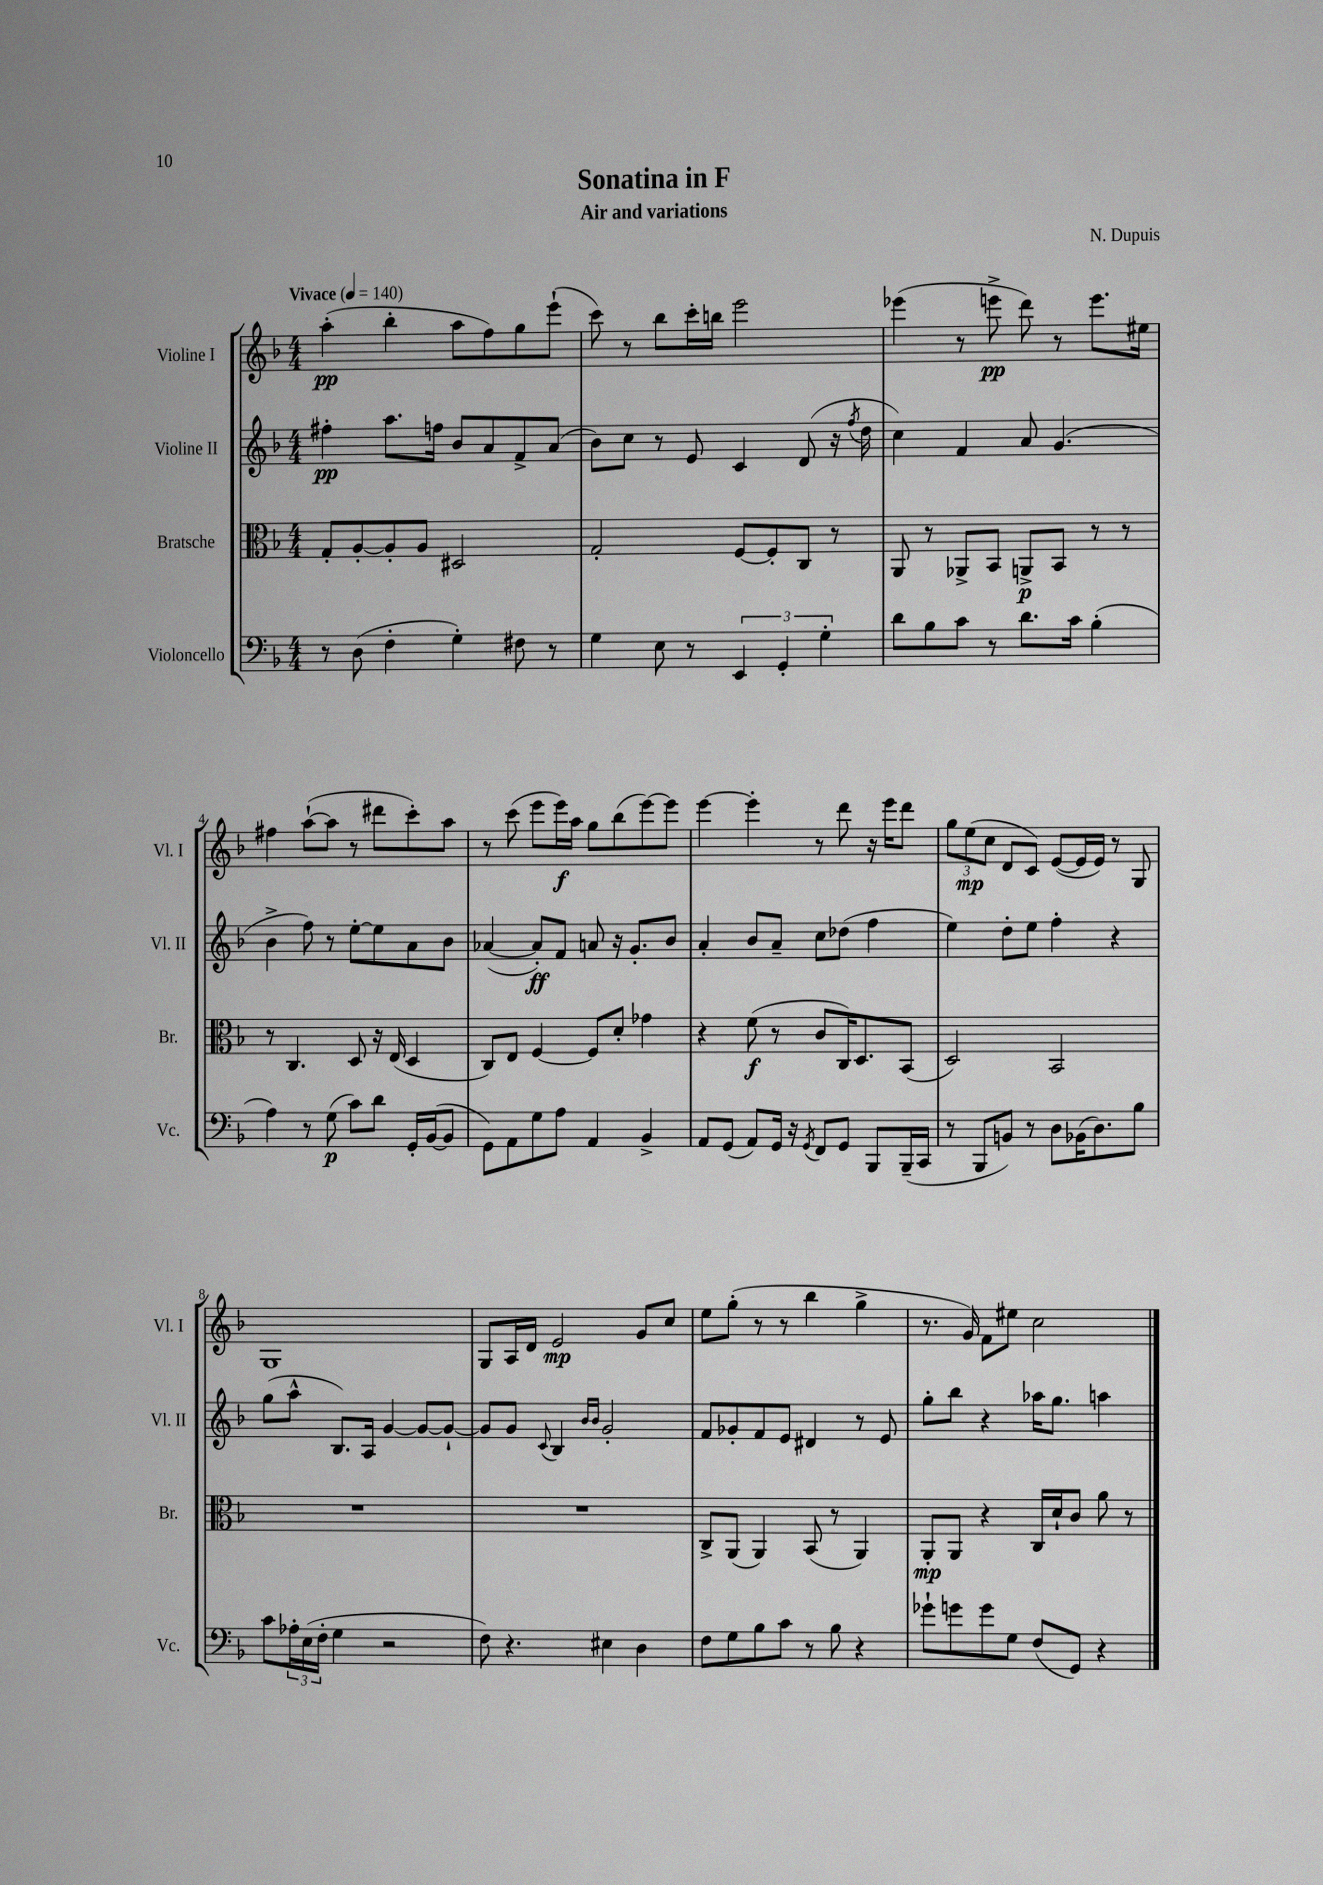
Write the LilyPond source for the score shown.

\header { title = "Sonatina in F" composer = "N. Dupuis" subtitle = "Air and variations" }
<<
\new StaffGroup <<
\new Staff = "s0" \with { instrumentName = "Violine I" shortInstrumentName = "Vl. I" } {
    \clef treble \key f \major \numericTimeSignature \time 4/4 \tempo "Vivace" 4 = 140
    a''4-.\pp( bes''4-. a''8 f''8) g''8 e'''8-!( |
    c'''8) r8 bes''8 c'''16-. b''16 e'''2 |
    ees'''4( r8 e'''8->\pp d'''8) r8 e'''8. eis''16 |
    fis''4 a''8~-!( a''8 r8 dis'''8 c'''8-.) a''8 |
    r8 c'''8( e'''8 e'''16\f) a''16 g''8 bes''8( e'''8~) e'''8 |
    e'''4~ e'''4-. r8 d'''8 r16 e'''16 d'''8 |
    \tuplet 3/2 { g''8 e''8\mp( c''8 } d'8 c'8) e'8~( e'16 e'16) r8 g8 |
    g1 |
    g8 a16 d'16 e'2\mp g'8 c''8 |
    e''8 g''8-.( r8 r8 bes''4 g''4-> |
    r8. g'16) f'8 eis''8 c''2 \bar "|." |
}
\new Staff = "s1" \with { instrumentName = "Violine II" shortInstrumentName = "Vl. II" } {
    \clef treble \key f \major \numericTimeSignature \time 4/4
    fis''4-.\pp a''8. f''16 bes'8 a'8 f'8-> a'8( |
    bes'8) c''8 r8 e'8 c'4 d'8( r16 \acciaccatura { f''8 } d''16 |
    c''4) f'4 a'8 g'4.( |
    bes'4-> f''8) r8 e''8~-. e''8 a'8 bes'8 |
    aes'4~( aes'8-.\ff) f'8 a'8 r16 g'8.-. bes'8 |
    a'4-. bes'8 a'8-- c''8 des''8( f''4 |
    e''4) d''8-. e''8 f''4-. r4 |
    g''8( a''8-^ bes8.) a16 g'4~ g'8~ g'8~-! |
    g'8 g'8 \appoggiatura { c'8 } bes4 \grace { bes'16 bes'16 } g'2-. |
    f'8 ges'8-. f'8 e'8 dis'4 r8 e'8 |
    g''8-. bes''8 r4 aes''16 g''8. a''4 \bar "|." |
}
\new Staff = "s2" \with { instrumentName = "Bratsche" shortInstrumentName = "Br." } {
    \clef alto \key f \major \numericTimeSignature \time 4/4
    g8-. a8~-. a8-. a8 dis2 |
    g2-. f8~ f8-. c8 r8 |
    a,8 r8 aes,8-> bes,8 a,8->\p bes,8 r8 r8 |
    r8 c4. d8 r16 e16( d4 |
    c8) e8 f4~ f8 d'8-. ges'4 |
    r4 f'8\f( r8 c'8 c16) d8. bes,8( |
    d2) bes,2 |
    R1 |
    R1 |
    c8-> a,8( a,4) bes,8( r8 a,4) |
    a,8-.\mp a,8 r4 c16 d'16-! c'8 a'8 r8 \bar "|." |
}
\new Staff = "s3" \with { instrumentName = "Violoncello" shortInstrumentName = "Vc." } {
    \clef bass \key f \major \numericTimeSignature \time 4/4
    r8 d8( f4-. g4-.) fis8 r8 |
    g4 e8 r8 \tuplet 3/2 { e,4 g,4-. g4-. } |
    d'8 bes8 c'8 r8 d'8. c'16 bes4-.( |
    a4) r8 g8\p( c'8) d'8 g,16-. bes,16~( bes,8 |
    g,8) a,8 g8 a8 a,4 bes,4-> |
    a,8 g,8( a,8) g,16 r16 \acciaccatura { g,8 } f,8 g,8 bes,,8 bes,,16--( c,16 |
    r8 bes,,8 b,8) r8 d8 bes,16( d8.) bes8 |
    c'8 \tuplet 3/2 { aes16-. e16( f16-. } g4 r2 |
    f8) r4. eis4 d4 |
    f8 g8 bes8 c'8 r8 bes8 r4 |
    ges'8-! g'8 g'8 g8 f8( g,8) r4 \bar "|." |
}
>>
>>
